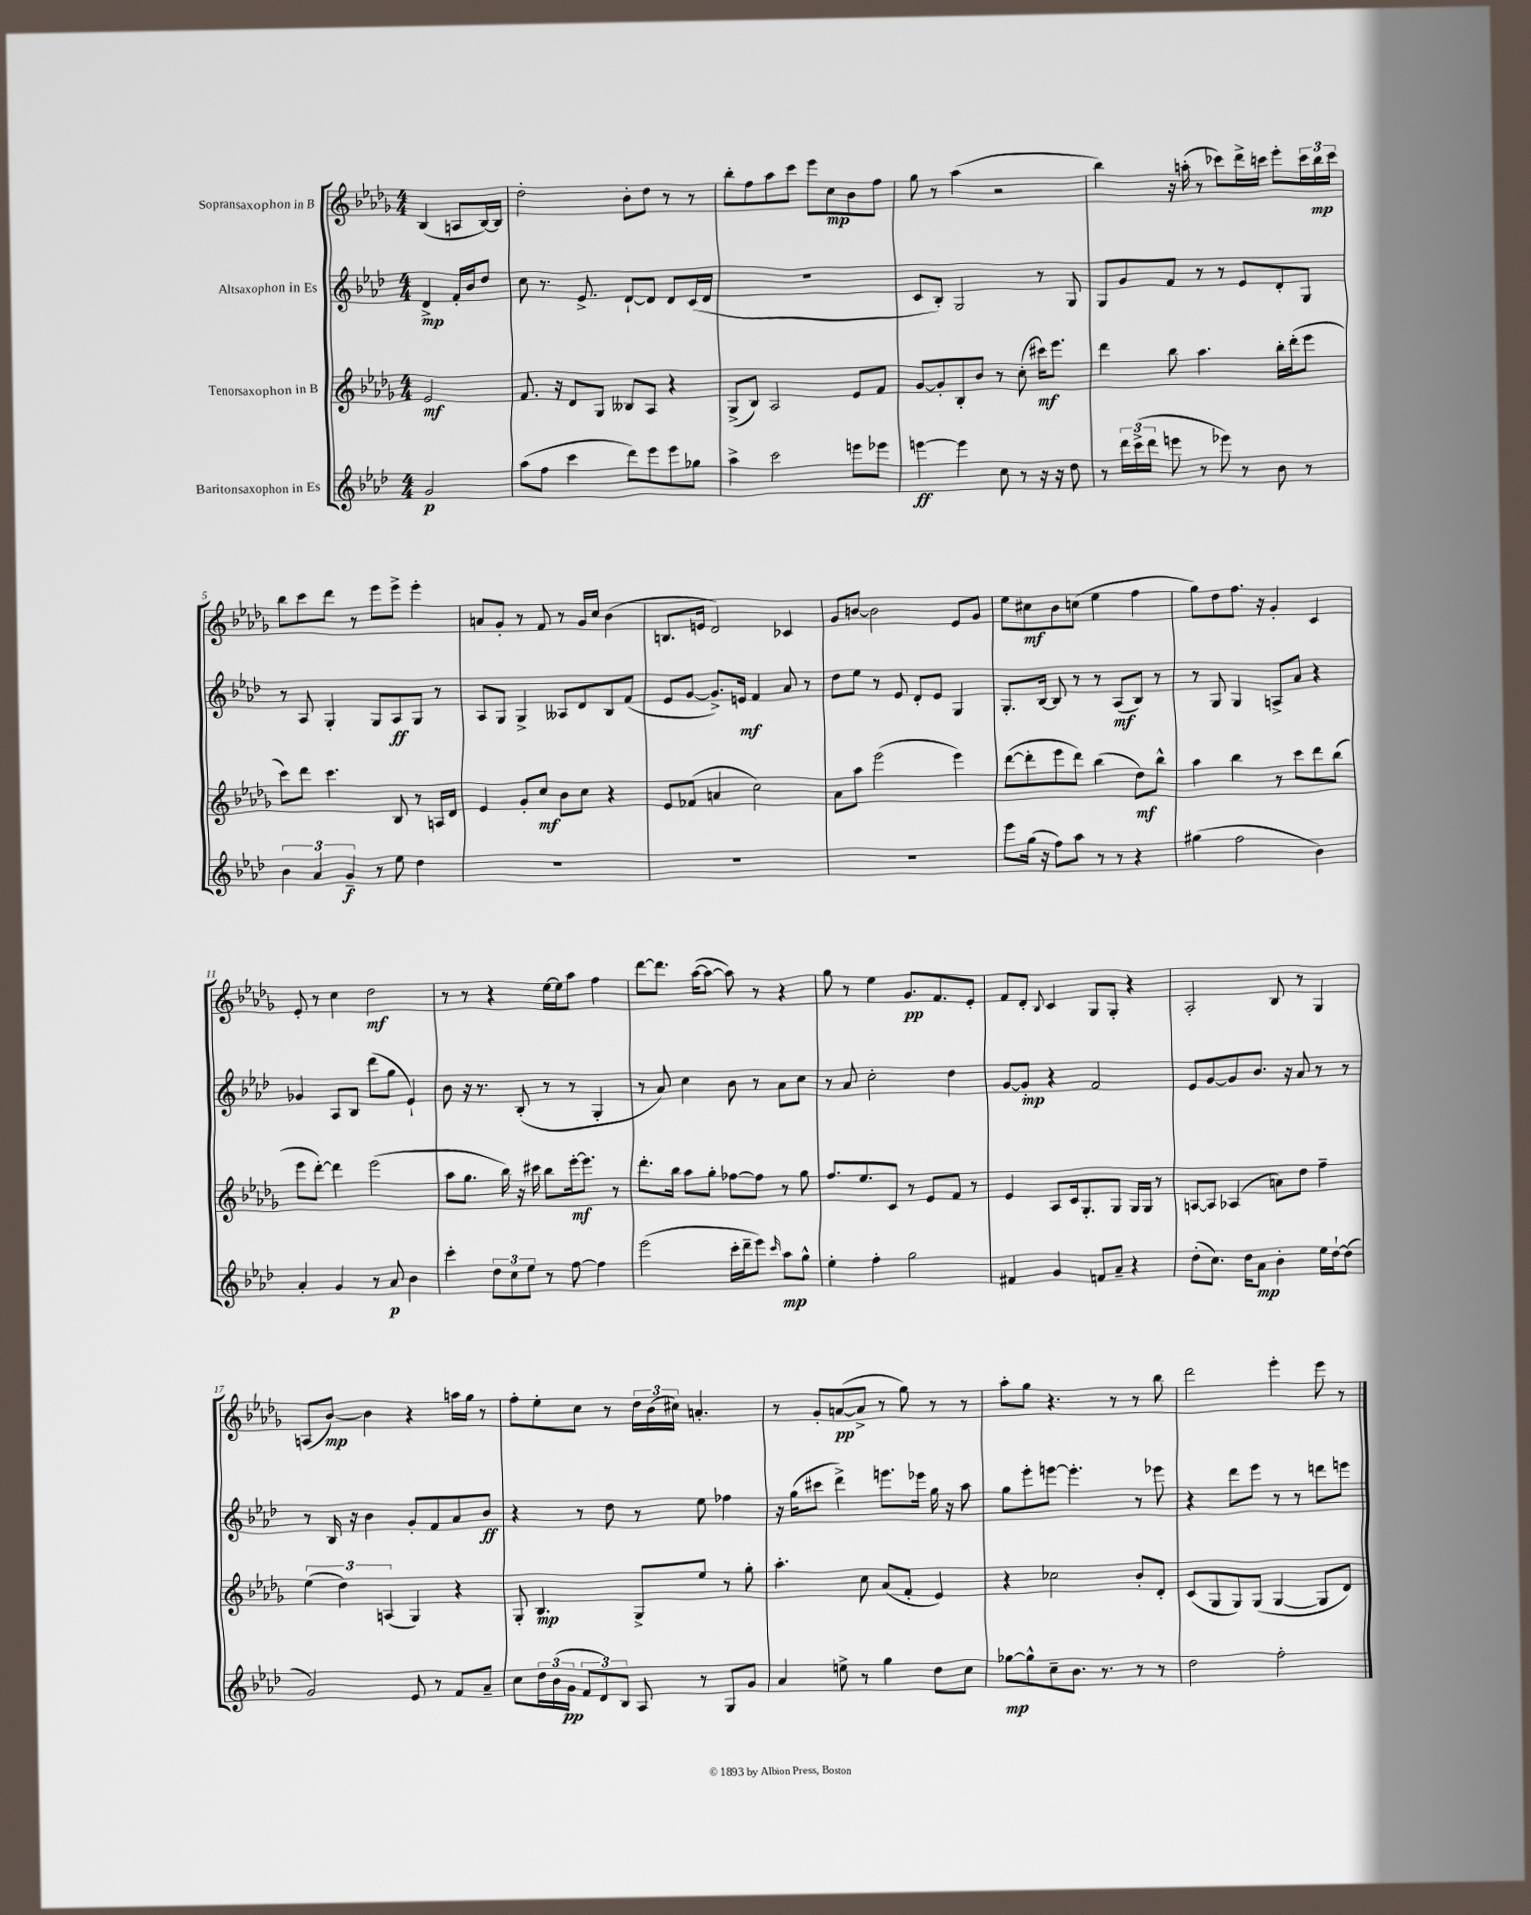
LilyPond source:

<<
\new StaffGroup <<
\new Staff = "s0" \with { instrumentName = "Sopransaxophon in B" } {
    \clef treble \key des \major \numericTimeSignature \time 4/4 \partial 2
    bes4( a8 bes16~) bes16 |
    des''2-. bes'8-. des''8 r8 r8 |
    bes''8-. f''8 aes''8 c'''8 ees'''8 c''8\mp bes'8 f''8 |
    ges''8 r8 aes''4( r2 |
    bes''4) r16 a''16-.( r8 ces'''8) des'''16-> c'''16 ees'''8-. \tuplet 3/2 { c'''16 bes''16\mp c'''16 } |
    bes''8 c'''8 des'''8 r8 ees'''8 ees'''8-> ees'''4-. |
    a'8 ges'8-. r8 f'8 r8 ges'16 c''16 bes'4( |
    b8. e'16 des'2) ces'4 |
    ges'8 b'8~ b'2 ees'8 ges'8 |
    ees''8 cis''8\mf bes'8 c''8( ees''4 f''4 |
    ges''8) des''8 f''8. r16 ges'4-. c'4 |
    ees'8-. r8 c''4 des''2\mf |
    r8 r8 r4 ees''16~ ees''16 aes''8 f''4 |
    des'''8~ des'''8. aes''16~( aes''8~ aes''8) r8 r4 |
    ges''8 r8 ees''4 ges'8.\pp f'8. ees'8-. |
    f'8 des'8-. \appoggiatura { bes8 } c'4 ges8 ges8-. r4 |
    aes2-. bes8 r8 ges4 |
    a8( bes'8~\mp) bes'4 r4 a''16 ges''16 r8 |
    f''8-. ees''8-. c''8 r8 \tuplet 3/2 { des''16 bes'16( cis''16) } a'4.-. |
    r8 ges'8-. a'8~\pp( a'8-> r8 ges''8) r8 r8 |
    aes''8-. ges''8 r4. r8 r8 bes''8 |
    des'''2 ees'''4-. ees'''8 r8 \bar "|." |
}
\new Staff = "s1" \with { instrumentName = "Altsaxophon in Es" } {
    \clef treble \key aes \major \numericTimeSignature \time 4/4 \partial 2
    des'4->\mp f'16-. bes'16 des''8 |
    c''8 r8. ees'8.-> des'8~-! des'8 des'8 c'16( des'16 |
    r1 |
    c'8 bes8-.) g2 r8 g8 |
    g8 g'8 f'8 r8 r8 ees'8 des'8-. g8 |
    r8 aes8 g4-. g8 aes8\ff g8 r8 |
    aes8 g8 g4-> aeses8 des'8 bes8 f'8( |
    ees'8 g'8~ g'8.->) e'16\mf f'4 aes'8 r8 |
    des''8 ees''8 r8 ees'8 des'8-. ees'8 g4 |
    g8.-. bes16~ bes8 r8 r8 aes8\mf( bes8) r8 |
    r8 g8 g4 a8-> aes'8 r4 |
    ges'4 aes8 bes8 des'''8( g''8 ees'4-!) |
    bes'8 r16 r8. bes8-.( r8 r8 g4-. |
    r8 aes'8) c''4 bes'8 r8 aes'8 c''8 |
    r8 aes'8 c''2-. des''4 |
    g'8~ g'8-.\mp r4 f'2 |
    ees'8 g'8~ g'8 bes'8. r16 aes'8 r8 r8 |
    r8 bes16 r16 bes'4 g'8-. f'8 aes'8 bes'8\ff |
    r4 r8 des''8 r8 ees''8 fes''4 |
    r16 g''16( cis'''8 des'''4->) e'''8. ees'''16 g''16 r16 aes''8 |
    g''8 ees'''8-. e'''8~ e'''4.-. r8 ees'''8 |
    r4 des'''8 ees'''8 r8 r8 d'''8 e'''8 \bar "|." |
}
\new Staff = "s2" \with { instrumentName = "Tenorsaxophon in B" } {
    \clef treble \key des \major \numericTimeSignature \time 4/4 \partial 2
    ees'2\mf |
    f'8. r16 des'8 ges8 beses8 aes8 r4 |
    ges8->( bes8) aes2 ees'8 f'8 |
    ges'8~ ges'8-. bes8-. bes'8 r8 c''8-.( cis'''16\mf) ees'''8. |
    des'''4 bes''8 aes''4. bes''16-. des'''16-.( ees'''8 |
    c'''8) des'''8 c'''4. bes8 r8 a16 des'16 |
    ees'4 ges'8-. c''8\mf bes'8 c''8 r4 |
    ees'8 fes'8( a'4 c''2) |
    aes'8 aes''8 ees'''2( ees'''4) |
    des'''8~( des'''8-. ees'''8 des'''8) bes''4( des''8\mf) bes''8-^ |
    aes''4 bes''4 r8 c'''8 des'''8 bes''8( |
    ees'''8 des'''8~-.) des'''4 ees'''2( |
    aes''8 ges''8. bes''16) r16 cis'''16 bes''8 ees'''16~-.\mf ees'''8. r8 |
    des'''8.-. bes''16 aes''8 ges''8-. fes''8~ fes''8 r8 ges''8 |
    f''8. ees''8. c'8 r8 ees'8 f'8 r8 |
    ees'4 aes8 c'16 ges8.-. ges8 ges16 ges16 r8 |
    a8~ a8 aes4( a'8) des''8 f''4-- |
    \tuplet 3/2 { ees''4( des''4) a4( } ges4) r4 |
    ges8-. bes4.\mp ges8-> ees''8 r8 ges''8-. |
    aes''4.-. c''8 aes'8( f'8-. ees'4) |
    r4 ces''2 bes'8-. des'8-. |
    c'8( ges8 ges8) ges8( ges4~ ges8 des'8) \bar "|." |
}
\new Staff = "s3" \with { instrumentName = "Baritonsaxophon in Es" } {
    \clef treble \key aes \major \numericTimeSignature \time 4/4 \partial 2
    g'2\p |
    aes''8( f''8 c'''4 des'''8) ees'''8 ees'''8 ges''8 |
    aes''4-> c'''2 e'''8 ees'''8 |
    e'''4~\ff e'''4 c''8 r8 r16 r16 des''8 |
    r8 \tuplet 3/2 { des'''16 c'''16->( des'''16 } e'''8 r8 ees'''8) r8 bes'8 r8 |
    \tuplet 3/2 { bes'4 aes'4 g'4--\f } r8 ees''8 des''4 |
    R1 |
    R1 |
    R1 |
    ees'''8 g''16( r16 f''8) aes''8 r8 r8 r4 |
    gis''4( f''2 bes'4) |
    aes'4-. g'4 r8 aes'8\p bes'4 |
    c'''4-. \tuplet 3/2 { des''8 c''8 ees''8 } r8 f''8~ f''4 |
    ees'''2( c'''16-. des'''16-- ees'''8) \grace { c'''16 } aes''8\mp g''8-^ |
    ees''4-. f''4-. g''2 |
    fis'4 g'4 f'8 aes'8-- r4 |
    des''8-.( c''8.) des''16 aes'8\mp bes'4-. ees''16 des''16~-! des''8( |
    g'2) ees'8 r8 f'8 aes'8-- |
    c''8 \tuplet 3/2 { des''16 bes'16( g'16\pp } \tuplet 3/2 { f'8 des'8) bes8 } aes8 r8 g8 g'8 |
    aes'4 e''8-> r8 g''4 des''8 c''8 |
    ges''8~\mp ges''8-^ c''8-- bes'8. r8. r8 r8 |
    des''2 f''2-. \bar "|." |
}
>>
>>
